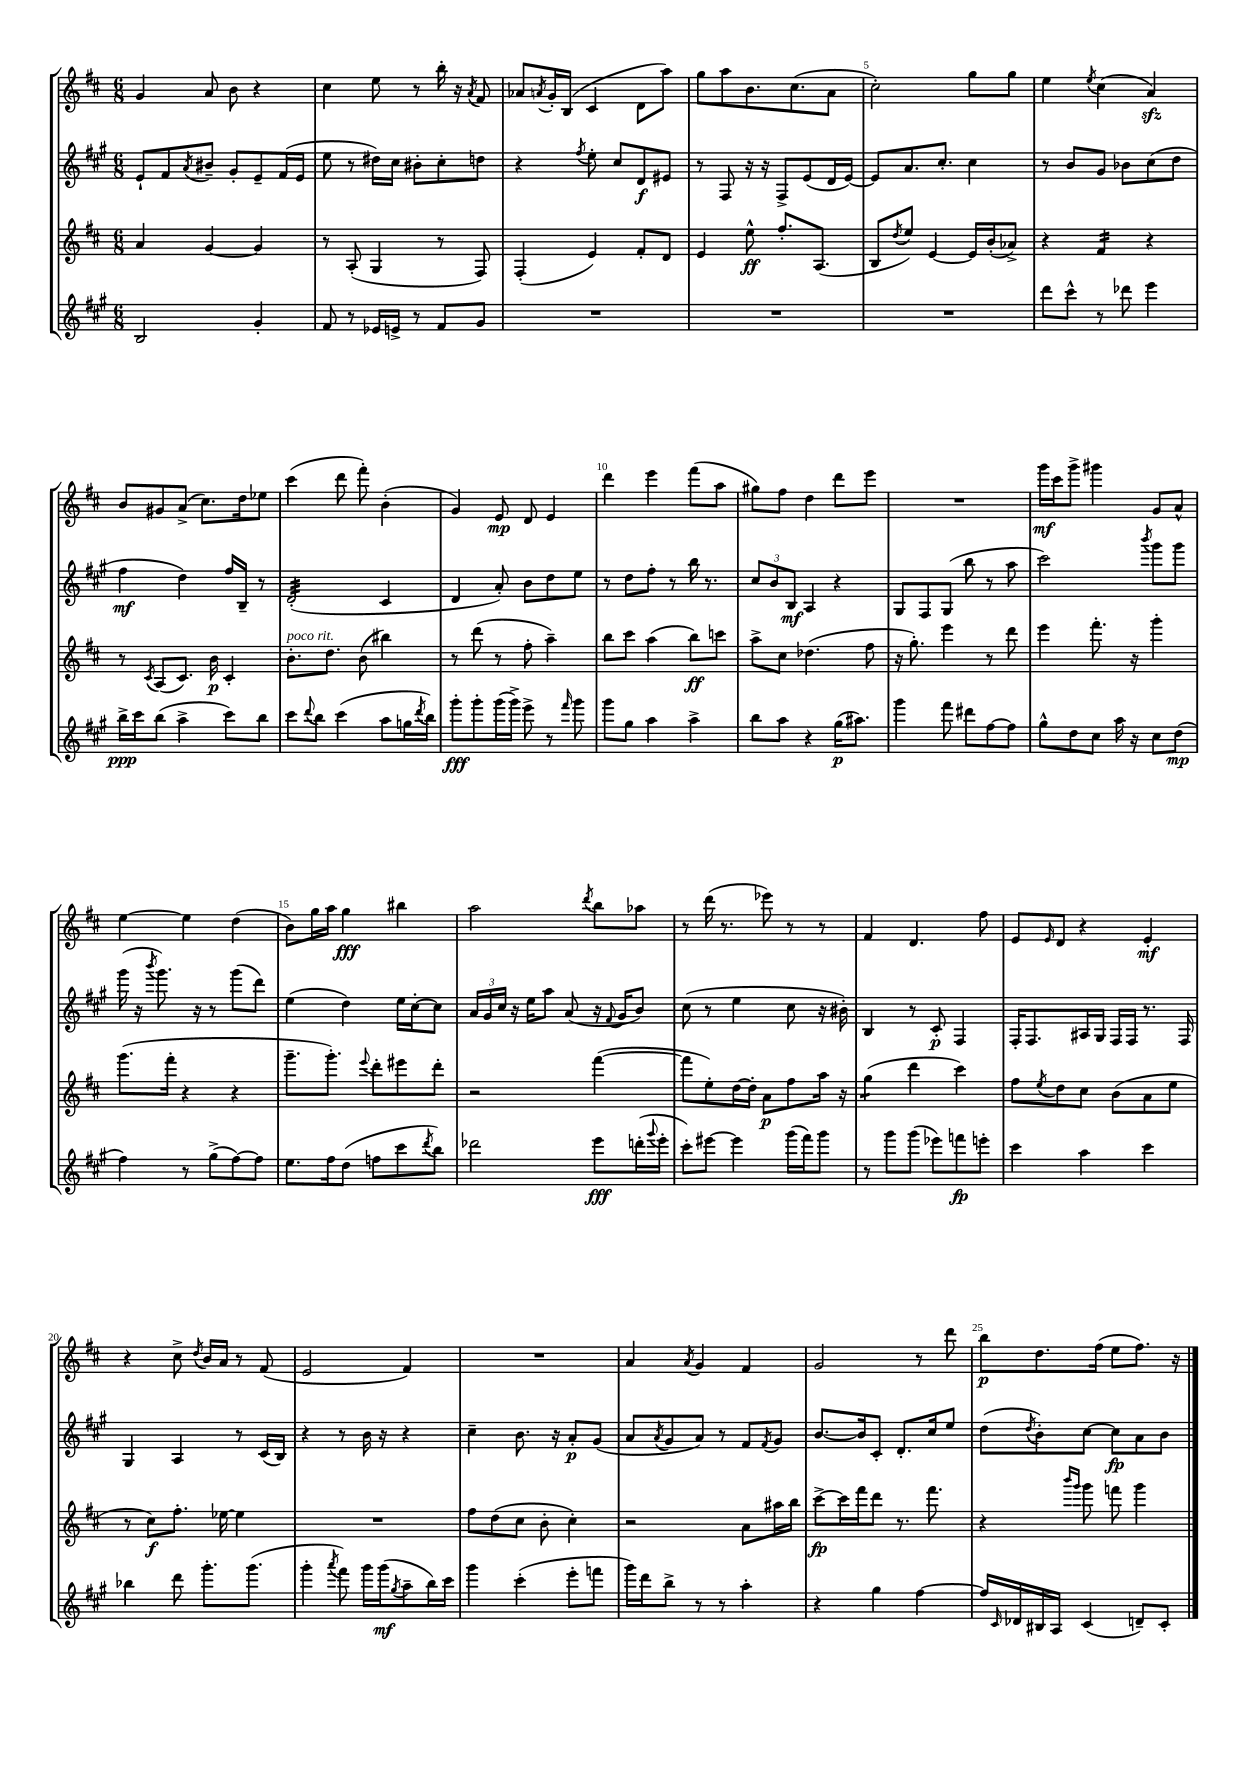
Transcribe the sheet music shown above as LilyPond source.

<<
\new StaffGroup <<
\new Staff = "s0" {
    \clef treble \key d \major \numericTimeSignature \time 6/8
    g'4 a'8 b'8 r4 |
    cis''4 e''8 r8 b''16-. r16 \acciaccatura { a'8 } fis'8 |
    aes'8 \acciaccatura { a'8 } g'16-. b16( cis'4 d'8 a''8) |
    g''8 a''8 b'8. cis''8.( a'8 |
    cis''2-.) g''8 g''8 |
    e''4 \acciaccatura { e''8 } cis''4( a'4\sfz) |
    b'8 gis'8 a'8->( cis''8.) d''16 ees''8 |
    cis'''4( d'''8 fis'''8-.) b'4-.( |
    g'4) e'8\mp d'8 e'4 |
    d'''4 e'''4 fis'''8( a''8 |
    gis''8) fis''8 d''4 d'''8 e'''8 |
    R2. |
    g'''16\mf cis'''16 g'''8-> gis'''4 g'8 a'8-^ |
    e''4~ e''4 d''4( |
    b'8) g''16 a''16 g''4\fff bis''4 |
    a''2 \acciaccatura { d'''8 } b''8 aes''8 |
    r8 d'''16( r8. ees'''8) r8 r8 |
    fis'4 d'4. fis''8 |
    e'8 \grace { e'16 } d'8 r4 e'4-.\mf |
    r4 cis''8-> \acciaccatura { d''8 } b'16 a'16 r8 fis'8( |
    e'2 fis'4) |
    R2. |
    a'4 \acciaccatura { a'8 } g'4 fis'4 |
    g'2 r8 d'''8 |
    b''8\p d''8. fis''16( e''8 fis''8.) r16 \bar "|." |
}
\new Staff = "s1" {
    \clef treble \key a \major \numericTimeSignature \time 6/8
    e'8-! fis'8 \acciaccatura { a'8 } bis'8-- gis'8-. e'8-- fis'16( e'16 |
    e''8 r8 dis''16) cis''16 bis'8-. cis''8-. d''8 |
    r4 \acciaccatura { fis''8 } e''8-. cis''8 d'8\f eis'8 |
    r8 fis8 r16 r16 fis8-> e'8( d'16 e'16~) |
    e'8 a'8. cis''8.-. cis''4 |
    r8 b'8 gis'8 bes'8 cis''8( d''8 |
    fis''4\mf d''4) fis''16 b16-- r8 |
    d'2:32-.( cis'4 |
    d'4 a'8-.) b'8 d''8 e''8 |
    r8 d''8 fis''8-. r8 b''16 r8. |
    \tuplet 3/2 { cis''8 b'8 b8\mf } a4 r4 |
    gis8 fis8 gis8( b''8 r8 a''8 |
    cis'''2) \acciaccatura { b'''8 } gis'''8 gis'''8 |
    gis'''16( r16 \acciaccatura { b'''8 } gis'''8.) r16 r8 gis'''8( d'''8) |
    e''4( d''4) e''16 cis''16~-. cis''8 |
    \tuplet 3/2 { a'16 gis'16 cis''16 } r16 e''16 a''8 a'8( r16 \appoggiatura { fis'8 } gis'16 b'8) |
    cis''8( r8 e''4 cis''8 r16 bis'16-.) |
    b4 r8 cis'8-.\p fis4 |
    fis16-. fis8. ais16 gis16 fis16 fis16 r8. fis16 |
    gis4 a4 r8 cis'16( b16) |
    r4 r8 b'16 r16 r4 |
    cis''4-- b'8. r16 a'8-.\p gis'8( |
    a'8 \acciaccatura { a'8 } gis'8 a'8) r8 fis'8 \acciaccatura { fis'8 } gis'8 |
    b'8.~ b'16 cis'8-. d'8.-. cis''16 e''8 |
    d''8( \acciaccatura { d''8 } b'8-.) cis''8~ cis''8\fp a'8 b'8 \bar "|." |
}
\new Staff = "s2" {
    \clef treble \key d \major \numericTimeSignature \time 6/8
    a'4 g'4~ g'4 |
    r8 a8-.( g4 r8 fis8) |
    fis4-.( e'4) fis'8-. d'8 |
    e'4 e''8-^\ff fis''8.-. a8.( |
    b8 \acciaccatura { d''8 } e''8) e'4~ e'16 b'16-.( aes'8->) |
    r4 fis'4:16 r4 |
    r8 \acciaccatura { cis'8 } a8( cis'8.) b'16\p cis'4-. |
    b'8.-.^\markup { \italic "poco rit." } d''8. b'8( bis''4) |
    r8 d'''8( r8 fis''8-. a''4--) |
    b''8 cis'''8 a''4( b''8\ff) c'''8 |
    a''8-> cis''8 des''4.( fis''8 |
    r16 g''8.-.) e'''4 r8 d'''8 |
    e'''4 fis'''8.-. r16 g'''4-. |
    g'''8.( fis'''16-. r4 r4 |
    g'''8.-- g'''8.-.) \appoggiatura { e'''8 } d'''8-. eis'''8 d'''8-. |
    r2 fis'''4~( |
    fis'''8 e''8-.) d''16~ d''16-. a'8\p fis''8 a''16 r16 |
    g''4:8( d'''4 cis'''4) |
    fis''8 \acciaccatura { e''8 } d''8 cis''8 b'8( a'8 e''8 |
    r8 cis''8\f) fis''8.-. ees''16~ ees''4 |
    R2. |
    fis''8 d''8( cis''8 b'8-. cis''4-.) |
    r2 a'8 ais''16 b''16 |
    cis'''8~->\fp cis'''16 fis'''16 d'''8 r8. fis'''8. |
    r4 \grace { b'''16 g'''16 } g'''8 f'''8 g'''4 \bar "|." |
}
\new Staff = "s3" {
    \clef treble \key a \major \numericTimeSignature \time 6/8
    b2 gis'4-. |
    fis'8 r8 ees'16 e'16-> r8 fis'8 gis'8 |
    R2. |
    R2. |
    R2. |
    d'''8 cis'''8-^ r8 des'''8 e'''4 |
    b''16->\ppp cis'''16 b''8( a''4-> cis'''8) b''8 |
    cis'''8 \appoggiatura { d'''8 } b''8 cis'''4( a''8 g''16 \acciaccatura { d'''8 } b''16) |
    gis'''8-.\fff gis'''8-. gis'''16( gis'''16->) e'''8-> r8 \grace { fis'''16 } gis'''8 |
    gis'''8 gis''8 a''4 a''4-> |
    b''8 a''8 r4 gis''16\p( ais''8.) |
    gis'''4 fis'''8 dis'''8 fis''8~ fis''8 |
    gis''8-^ d''8 cis''8 a''16 r16 cis''8 d''8\mp( |
    fis''4) r8 gis''8->( fis''8~) fis''8 |
    e''8. fis''16 d''8( f''8 cis'''8 \acciaccatura { d'''8 } b''8) |
    des'''2 e'''8\fff d'''16-.( \appoggiatura { gis'''8 } e'''16-. |
    cis'''8-.) eis'''8~ eis'''4 gis'''16( fis'''16) gis'''8 |
    r8 gis'''8 gis'''8( ees'''8) f'''8\fp e'''8-. |
    cis'''4 a''4 cis'''4 |
    bes''4 d'''8 gis'''8.-. gis'''8.( |
    gis'''4-. \acciaccatura { a'''8 } fis'''8) gis'''16 gis'''16\mf( \acciaccatura { gis''8 } a''8-- b''16) cis'''16 |
    gis'''4 cis'''4-.( e'''8-. f'''8 |
    gis'''16) d'''16 b''8-> r8 r8 a''4-. |
    r4 gis''4 fis''4~ |
    fis''16 \grace { cis'16 } des'16 bis16 a16 cis'4( d'8--) cis'8-. \bar "|." |
}
>>
>>
\layout { \context { \Score \override BarNumber.break-visibility = ##(#f #t #t) barNumberVisibility = #(every-nth-bar-number-visible 5) } }
